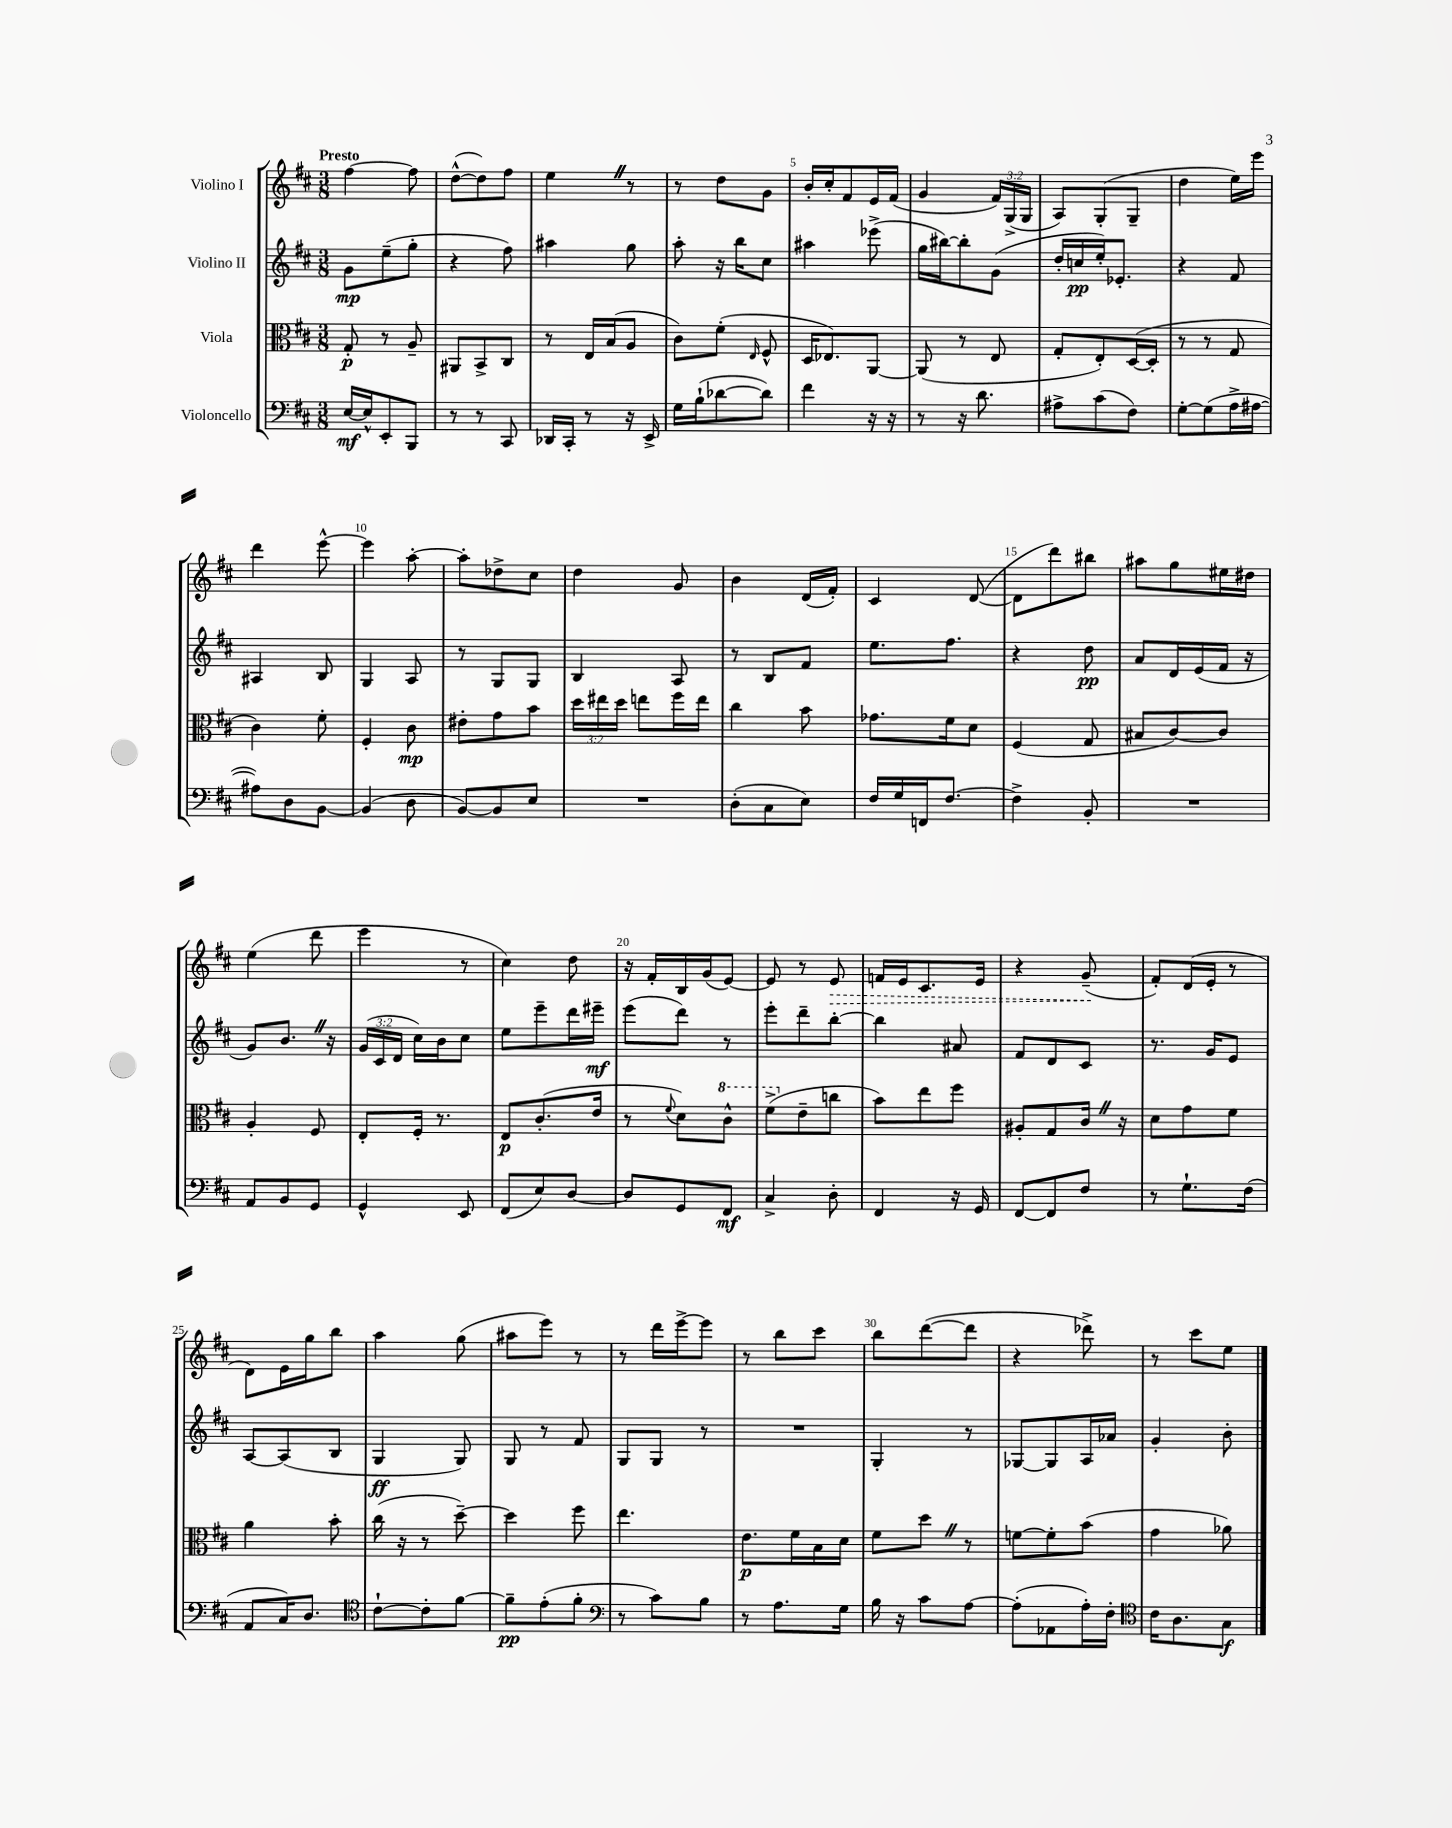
<<
\new StaffGroup <<
\new Staff = "s0" \with { instrumentName = "Violino I" } {
    \clef treble \key d \major \numericTimeSignature \time 3/8 \override Staff.TupletNumber.text = #tuplet-number::calc-fraction-text \tempo "Presto"
    \autoBeamOff fis''4~ fis''8 |
    d''8[~-^( d''8) fis''8] |
    e''4 \once \override BreathingSign.text = \markup { \musicglyph "scripts.caesura.straight" } \breathe r8 |
    r8 d''8[ g'8] |
    b'16[-. cis''16-. fis'8 e'16 fis'16]( |
    g'4 \tuplet 3/2 { fis'16[) g16->( g16] } |
    a8[) g8-.( g8]-- |
    d''4 e''16[) e'''16] |
    d'''4 e'''8~-^ |
    e'''4 a''8~-. |
    a''8[-. des''8-> cis''8] |
    d''4 g'8 |
    b'4 d'16[( fis'16]-.) |
    cis'4 d'8~( |
    d'8[ d'''8) bis''8] |
    ais''8[ g''8 eis''16 dis''16] |
    e''4( d'''8 |
    e'''4 r8 |
    cis''4) d''8 |
    r16 fis'16[-. b16 g'16( e'8]~) |
    e'8 r8 \once \override Hairpin.style = #'dashed-line e'8\> |
    f'16[ e'16 cis'8. e'16] |
    r4 g'8--\!( |
    fis'8[-.) d'16( e'16]-. r8 |
    d'8[) e'16 g''16 b''8] |
    a''4 g''8( |
    ais''8[ e'''8]) r8 |
    r8 d'''16[ e'''16~-> e'''8] |
    r8 b''8[ cis'''8] |
    b''8[ d'''8~( d'''8] |
    r4 des'''8->) |
    r8 cis'''8[ e''8] \bar "|." |
}
\new Staff = "s1" \with { instrumentName = "Violino II" } {
    \clef treble \key d \major \numericTimeSignature \time 3/8 \override Staff.TupletNumber.text = #tuplet-number::calc-fraction-text
    \autoBeamOff g'8[\mp e''8--( g''8]-. |
    r4 fis''8) |
    ais''4 g''8 |
    a''8-. r16 b''16[ cis''8] |
    ais''4 ees'''8->( |
    g''16[ bis''16~) bis''8-. g'8]( |
    d''16[-. c''16\pp e''16-.) ees'8.]-. |
    r4 fis'8 |
    ais4 b8 |
    g4 a8 |
    r8 g8[ g8] |
    b4 a8 |
    r8 b8[ fis'8] |
    e''8.[ fis''8.] |
    r4 d''8\pp |
    a'8[ d'16 e'16( fis'16] r16 |
    g'8[) b'8.] \once \override BreathingSign.text = \markup { \musicglyph "scripts.caesura.straight" } \breathe r16 |
    \tuplet 3/2 { g'16[( cis'16 d'16] } cis''16[) b'16 cis''8] |
    e''8[ e'''8-- d'''16 eis'''16]--\mf |
    e'''8[( d'''8]) r8 |
    e'''8[-. d'''8-- b''8]~-. |
    b''4 ais'8 |
    fis'8[ d'8 cis'8] |
    r8. g'16[ e'8] |
    a8[~ a8( b8] |
    g4\ff g8) |
    g8 r8 fis'8 |
    g8[ g8] r8 |
    R4. |
    g4-. r8 |
    ges8[~ ges8 a16 aes'16] |
    g'4-. b'8-. \bar "|." |
}
\new Staff = "s2" \with { instrumentName = "Viola" } {
    \clef alto \key d \major \numericTimeSignature \time 3/8 \override Staff.TupletNumber.text = #tuplet-number::calc-fraction-text
    \autoBeamOff g8-.\p r8 a8-- |
    ais,8[ b,8-> cis8] |
    r8 e16[ b16( a8] |
    cis'8[) fis'8]-.( \grace { e16 } fis8-^ |
    d16[ ees8.) a,8]~ |
    a,8( r8 e8 |
    g8[-. e8-.) d16~( d16]-. |
    r8 r8 g8 |
    cis'4) fis'8-. |
    fis4-. cis'8\mp |
    eis'8[-. g'8 b'8] |
    \tuplet 3/2 { d''16[ eis''16 d''16] } e''8[ fis''16 e''16] |
    cis''4 b'8 |
    ges'8.[ fis'16 d'8] |
    fis4( g8 |
    bis8[ cis'8~) cis'8] |
    a4-. fis8 |
    e8[-. fis16]-. r8. |
    e8[\p cis'8.-.( e'16] |
    r8 \appoggiatura { fis'8 } d'8[) \ottava #1 cis''8]-^ |
    fis''8[->( \ottava #0 e'8-- c''8] |
    b'8[) e''8 fis''8] |
    ais8[-. g8 cis'16] \once \override BreathingSign.text = \markup { \musicglyph "scripts.caesura.straight" } \breathe r16 |
    d'8[ g'8 fis'8] |
    a'4 b'8-. |
    cis''16( r16 r8 d''8~--) |
    d''4 fis''8 |
    e''4. |
    e'8.[\p fis'16 b16 d'16] |
    fis'8[ d''8] \once \override BreathingSign.text = \markup { \musicglyph "scripts.caesura.straight" } \breathe r8 |
    f'8[~ f'8-. b'8]( |
    g'4 aes'8) \bar "|." |
}
\new Staff = "s3" \with { instrumentName = "Violoncello" } {
    \clef bass \key d \major \numericTimeSignature \time 3/8
    \autoBeamOff e16[~\mf e16-^ e,8-. b,,8] |
    r8 r8 cis,8 |
    des,16[ cis,16]-. r8 r16 e,16-> |
    g16[ b16-!( des'8~ des'8]) |
    fis'4 r16 r16 |
    r8 r16 d'8. |
    ais8[-> cis'8( fis8]) |
    g8[~-. g8( a16-> ais16]~ |
    ais8[) d8 b,8]~ |
    b,4( d8 |
    b,8[~) b,8 e8] |
    R4. |
    d8[-.( cis8 e8]) |
    fis16[ g16 f,16 fis8.]~ |
    fis4-> b,8-. |
    R4. |
    a,8[ b,8 g,8] |
    g,4-^ e,8 |
    fis,8[( e8) d8]~ |
    d8[ g,8 fis,8]\mf |
    cis4-> d8-. |
    fis,4 r16 g,16 |
    fis,8[~ fis,8 fis8] |
    r8 g8.[-! fis16]( |
    a,8[ cis16) d8.] |
    \clef tenor cis'8[~-! cis'8-. fis'8]~ |
    fis'8[--\pp e'8-.( fis'8]-. |
    \clef bass r8 cis'8[) b8] |
    r8 a8.[ g16] |
    b16 r16 cis'8[ a8]~ |
    a8[-.( aes,8 a16-.) fis16]-. |
    \clef tenor cis'16[ a8. g8]\f \bar "|." |
}
>>
>>
\layout { \context { \Score \override BarNumber.break-visibility = ##(#f #t #t) barNumberVisibility = #(every-nth-bar-number-visible 5) } }
